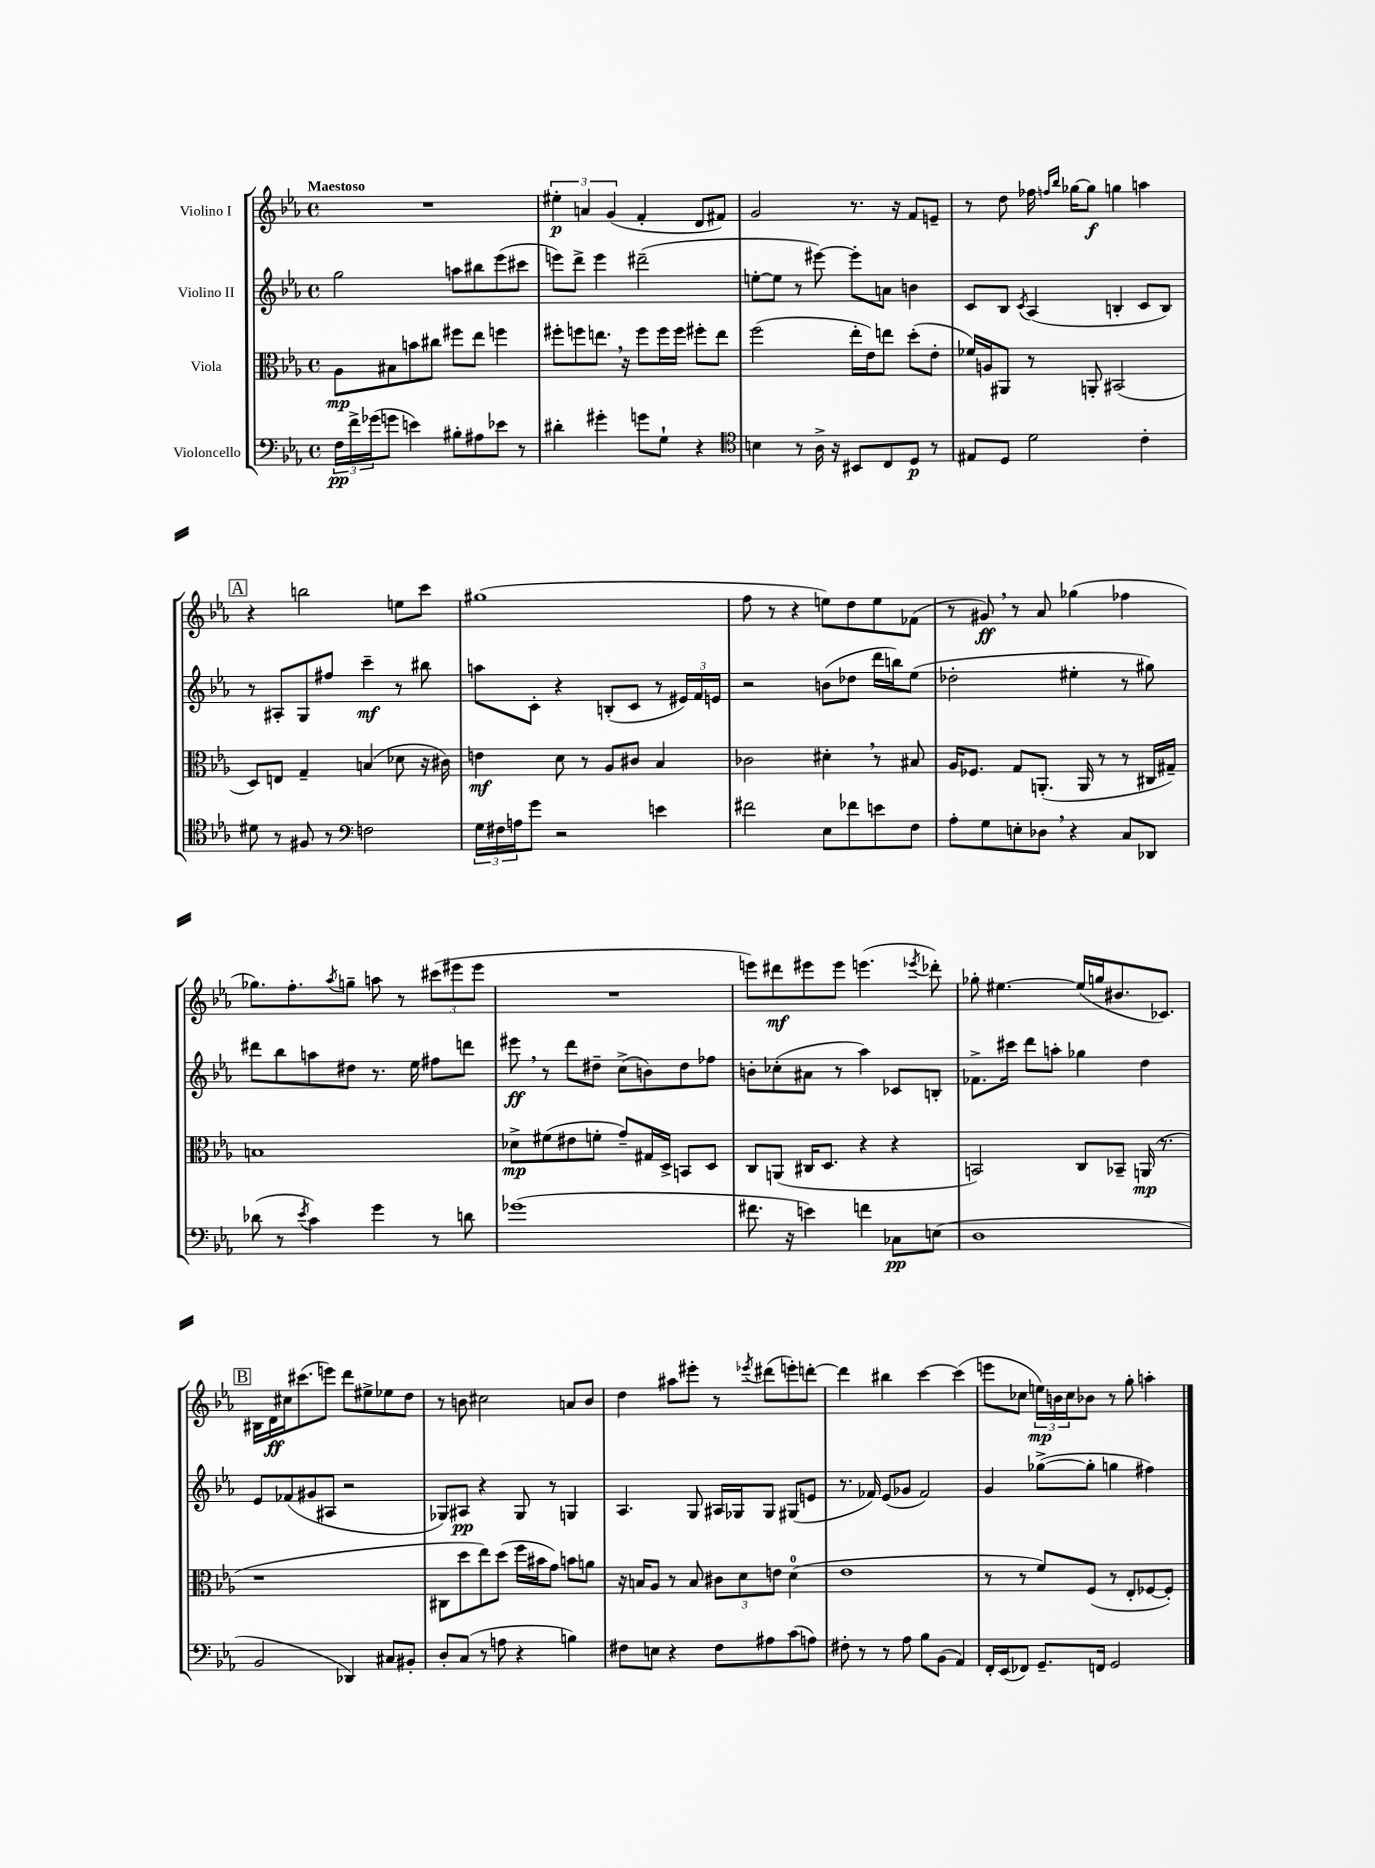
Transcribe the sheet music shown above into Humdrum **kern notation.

**kern	**dynam	**kern	**dynam	**kern	**dynam	**kern	**dynam
*part4	*part4	*part3	*part3	*part2	*part2	*part1	*part1
*staff4	*staff4	*staff3	*staff3	*staff2	*staff2	*staff1	*staff1
*I"Violoncello	*	*I"Viola	*	*I"Violino II	*	*I"Violino I	*
*clefF4	*	*clefC3	*	*clefG2	*	*clefG2	*
*k[b-e-a-]	*	*k[b-e-a-]	*	*k[b-e-a-]	*	*k[b-e-a-]	*
*M4/4	*	*M4/4	*	*M4/4	*	*M4/4	*
*met(c)	*	*met(c)	*	*met(c)	*	*met(c)	*
=1	=1	=1	=1	=1	=1	=1	=1
!	!	!	!	!	!	!LO:TX:a:B:t=Maestoso	!
24F\LL	pp	8A-\L	mp	2gg\	.	1r	.
24f^\	.	.	.	.	.	.	.
(24g-X\J	.	.	.	.	.	.	.
8gn\J	.	8B#X\	.	.	.	.	.
4en\)	.	8bn\	.	.	.	.	.
.	.	8cc#X\J	.	.	.	.	.
8B#X'\L	.	8ff#X\L	.	8aan\L	.	.	.
8A#X\	.	8ee-\J	.	8bb#X\	.	.	.
8e-X\J	.	4ffn\	.	(8eee-\	.	.	.
8r	.	.	.	8ccc#X\J	.	.	.
=2	=2	=2	=2	=2	=2	=2	=2
4d#X'\	.	8ff#X'\L	.	8eeen\L)	.	6ee#X'\	p
.	.	8ffn\	.	8ddd^\J	.	.	.
.	.	.	.	.	.	6an/	.
4g#X'\	.	8.een,\J	.	4eee\	.	.	.
.	.	.	.	.	.	(6g/	.
.	.	16r	.	.	.	.	.
8gn\L	.	8ff\L	.	(2ddd#X~\	.	4f'/	.
8G`\J	.	16ff\L	.	.	.	.	.
.	.	16ff\JJ	.	.	.	.	.
4r	.	8ff#X'\L	.	.	.	8d/L	.
.	.	8ee\J	.	.	.	8f#X/J)	.
=3	=3	=3	=3	=3	=3	=3	=3
*clefC4	*	*	*	*	*	*	*
4Bn\	.	(2ff\	.	[8een'\L	.	2g/	.
.	.	.	.	8ee\J]	.	.	.
8r	.	.	.	8r	.	.	.
16A-^\	.	.	.	[8eee#X\)	.	.	.
16r	.	.	.	.	.	.	.
8BB#X/L	.	16ee-'\LL	.	8eee#'\L]	.	8.r	.
.	.	16e-\J)	.	.	.	.	.
8C/	.	8een\J	.	8an\J	.	.	.
.	.	.	.	.	.	16r	.
8D/J	p	(8dd'\L	.	4bn\	.	8f/L	.
8r	.	8e-'\J	.	.	.	8en~/J	.
=4	=4	=4	=4	=4	=4	=4	=4
8E#X/L	.	16f-X/LL)	.	8c/L	.	8r	.
.	.	16An/J	.	.	.	.	.
8D/J	.	8AA#X/J	.	8B-/J	.	8dd\	.
.	.	.	.	8qc/	.	.	.
2d\	.	8r	.	(4A-/	.	16ff-X\	.
.	.	.	.	.	.	16qqffn/LL	.
.	.	.	.	.	.	16qqbb-/JJ	.
.	.	.	.	.	.	[16gg-X\KL	.
.	.	8AAn'/	.	.	.	8gg-\J]	f
.	.	(2BB#X/	.	4Bn'/	.	4ggn\	.
4c'\	.	.	.	8c/L	.	4aan\	.
.	.	.	.	8B/J)	.	.	.
!!LO:LB:g=z
!!LO:REH:place=s1:t=A
=5	=5	=5	=5	=5	=5	=5	=5
8d#X\	.	8D/L)	.	8r	.	4r	.
8r	.	8En/J	.	8A#X'/L	.	.	.
8F#X/	.	4G~/	.	8G/	.	2bbn\	.
8r	.	.	.	8ff#X/J	.	.	.
*clefF4	*	*	*	*	*	*	*
2Fn\	.	(4Bn/	.	4ccc~\	mf	.	.
.	.	8d-X\	.	8r	.	8een\L	.
.	.	16r	.	8bb#X\	.	8ccc\J	.
.	.	16c#X\)	.	.	.	.	.
=6	=6	=6	=6	=6	=6	=6	=6
24G\LL	.	4en\	mf	8aan\L	.	(1gg#X	.
24F#X\	.	.	.	.	.	.	.
24An\J	.	.	.	.	.	.	.
8g\J	.	.	.	8c'\J	.	.	.
2r	.	8d\	.	4r	.	.	.
.	.	8r	.	.	.	.	.
.	.	8A-/L	.	(8Bn'/L	.	.	.
.	.	8c#X/J	.	8c/J	.	.	.
4en\	.	4B-/	.	8r	.	.	.
.	.	.	.	24e#X/LL)	.	.	.
.	.	.	.	24f/	.	.	.
.	.	.	.	24en/JJ	.	.	.
=7	=7	=7	=7	=7	=7	=7	=7
2f#X\	.	2c-X\	.	2r	.	8ff\	.
.	.	.	.	.	.	8r	.
.	.	.	.	.	.	4r	.
8E-\L	.	4d#X',\	.	(8bn\L	.	8een\L)	.
8f-X\	.	.	.	8dd-X\J	.	8dd\	.
8en\	.	8r	.	16ddd\LL	.	8ee\	.
.	.	.	.	16bbn\J)	.	.	.
8F\J	.	8B#X/	.	(8ee-\J	.	(8f-X\J	.
=8	=8	=8	=8	=8	=8	=8	=8
8A-'\L	.	16A-/KL	.	2dd-X'\	.	8r	.
.	.	8.F-X/J	.	.	.	.	.
8G\	.	.	.	.	.	8g#X,/)	ff
8En'\	.	8G/L	.	.	.	8r	.
8D-X,\J	.	(8.AAn'/J	.	.	.	8a-/	.
4r	.	.	.	4ee#X'\	.	(4gg-X\	.
.	.	16AA/	.	.	.	.	.
.	.	8r	.	.	.	.	.
8C/L	.	8r	.	8r	.	4ff-X\	.
8DD-X/J	.	16C#X/LL	.	8gg#X\)	.	.	.
.	.	16G#X~/JJ)	.	.	.	.	.
!!LO:LB:g=z
=9	=9	=9	=9	=9	=9	=9	=9
(8d-X\	.	1Bn	.	8ddd#X\L	.	8.gg-X\L)	.
8r	.	.	.	8bb-\	.	.	.
.	.	.	.	.	.	8.ff'\	.
8qe-/	.	.	.	.	.	.	.
4c\)	.	.	.	8aan\	.	.	.
.	.	.	.	.	.	8qaa-/	.
.	.	.	.	8dd#X\J	.	8ggn~\J	.
4g\	.	.	.	8.r	.	8aan\	.
.	.	.	.	.	.	8r	.
.	.	.	.	16ee-\	.	.	.
8r	.	.	.	8ff#X\L	.	(12ccc#X\L	.
.	.	.	.	.	.	12eee#X\	.
8dn\	.	.	.	8dddn\J	.	.	.
.	.	.	.	.	.	12eee#\J	.
=10	=10	=10	=10	=10	=10	=10	=10
(1g-X	.	8d-X^\L	mp	8eee#X,\	ff	1r	.
.	.	(8f#X\	.	8r	.	.	.
.	.	8e#X\	.	8ddd\L	.	.	.
.	.	8fn'\J	.	8dd#X~\J	.	.	.
.	.	8g~/L)	.	(8cc^\L	.	.	.
.	.	16G#X/L	.	8bn\)	.	.	.
.	.	16D^/JJ	.	.	.	.	.
.	.	8BBn/L	.	8dd#\	.	.	.
.	.	8D/J	.	8ff-X\J	.	.	.
=11	=11	=11	=11	=11	=11	=11	=11
8.f#X\	.	8C/L	.	8bn'\L	.	8eeen\L)	.
.	.	(8AAn/J	.	(8cc-X'\	.	8ddd#X\	mf
16r	.	.	.	.	.	.	.
4en\)	.	16C#X/KL	.	8a#X\J	.	8eee#X\	.
.	.	8.D/J	.	.	.	.	.
.	.	.	.	8r	.	8eee#\J	.
4fn\	.	4r	.	4aa-\)	.	(4.eeen\	.
8C-X\L	pp	4r	.	8c-X/L	.	.	.
.	.	.	.	.	.	8qeee-X/	.
(8En\J	.	.	.	8Bn'/J	.	8ddd-X'\)	.
=12	=12	=12	=12	=12	=12	=12	=12
1D	.	2BBn/)	.	8.f-X^\L	.	8gg-X'\	.
.	.	.	.	.	.	[4.ee#X\	.
.	.	.	.	16ccc#X\Jk	.	.	.
.	.	.	.	8ddd\L	.	.	.
.	.	.	.	8aan'\J	.	.	.
.	.	8C/L	.	4gg-X\	.	(16ee#/LL]	.
.	.	.	.	.	.	16ggn/J	.
.	.	8BB-X~/J	.	.	.	8.b#X/	.
.	.	(16AAn/	mp	4dd\	.	.	.
.	.	8.r	.	.	.	8.c-X/J)	.
!!LO:LB:g=z
!!LO:REH:place=s1:t=B
=13	=13	=13	=13	=13	=13	=13	=13
2BB-/	.	1r	.	8e-/L	.	16B#X\LL	.
.	.	.	.	.	.	16d\	ff
.	.	.	.	(8f-X/	.	16cc#X\J	.
.	.	.	.	.	.	(8.ccc#X\	.
.	.	.	.	8g#X/	.	.	.
.	.	.	.	8A#X/J	.	8eeen\J)	.
4DD-X/)	.	.	.	2r	.	8ddd\L	.
.	.	.	.	.	.	8ee#X^\	.
8C#X/L	.	.	.	.	.	8ee-X\	.
8BB#X'/J	.	.	.	.	.	8dd\J	.
=14	=14	=14	=14	=14	=14	=14	=14
8D'/L	.	8C#X\L	.	8G-X/L)	.	8r	.
(8C/J	.	8dd\	.	8A#X/J	pp	8bn\	.
8r	.	8ee-\)	.	4r	.	2cc#X\	.
8An\	.	(8dd\J	.	.	.	.	.
4r	.	16ff\LL	.	8G-/	.	.	.
.	.	16b#X\J	.	.	.	.	.
.	.	8g\J)	.	8r	.	.	.
4Bn\)	.	8bn\L	.	4Gn/	.	8an/L	.
.	.	8an\J	.	.	.	8b/J	.
=15	=15	=15	=15	=15	=15	=15	=15
8F#X\L	.	16r	.	4.A-/	.	4dd\	.
.	.	16Bn/KL	.	.	.	.	.
8En\J	.	8A-/J	.	.	.	.	.
4r	.	8r	.	.	.	8aa#X\L	.
.	.	8B/	.	8G/	.	8eee#X'\J	.
8F#\L	.	12c#X\L	.	16A#X/LL	.	8r	.
.	.	.	.	16G-X/J	.	.	.
.	.	12d\	.	.	.	.	.
.	.	.	.	.	.	8qeee-X/	.
8A#X\	.	.	.	8G-/J	.	(8ddd#X\L	.
.	.	12en\J	.	.	.	.	.
(8c\	.	(4d\	.	(8G#X/L	.	8eeen'\)	.
8An\J)	.	.	.	8en/J	.	[8dddn'\J	.
=16	=16	=16	=16	=16	=16	=16	=16
8F#X'\	.	1e-	.	8.r	.	4ddd\]	.
8r	.	.	.	.	.	.	.
.	.	.	.	16f-X/)	.	.	.
8r	.	.	.	(8e-/L	.	4bb#X\	.
8A-\	.	.	.	8g-X/J	.	.	.
8B-\L	.	.	.	2f-/)	.	[4ccc\	.
(8BB-\J	.	.	.	.	.	.	.
4AA-/)	.	.	.	.	.	(4ccc\]	.
=17	=17	=17	=17	=17	=17	=17	=17
16FF'/LL	.	8r	.	4g/	.	8eeen\L	.
(16EE-/J	.	.	.	.	.	.	.
8FF-X/J)	.	8r	.	.	.	8cc-X\J	.
8.GG~/L	.	8f/L)	.	([8gg-X^\L	.	24een\LL)	mp
.	.	.	.	.	.	24bn\	.
.	.	.	.	.	.	24cc-\J	.
.	.	(8F/J	.	8gg-'\J]	.	8b-X\J	.
16FFn/Jk	.	.	.	.	.	.	.
2GG/	.	8r	.	4ggn\	.	8r	.
.	.	8E-'/L	.	.	.	8gg'\	.
.	.	[8F-X/	.	4ff#X\)	.	4aan'\	.
.	.	8F-'/J])	.	.	.	.	.
==	==	==	==	==	==	==	==
*-	*-	*-	*-	*-	*-	*-	*-
